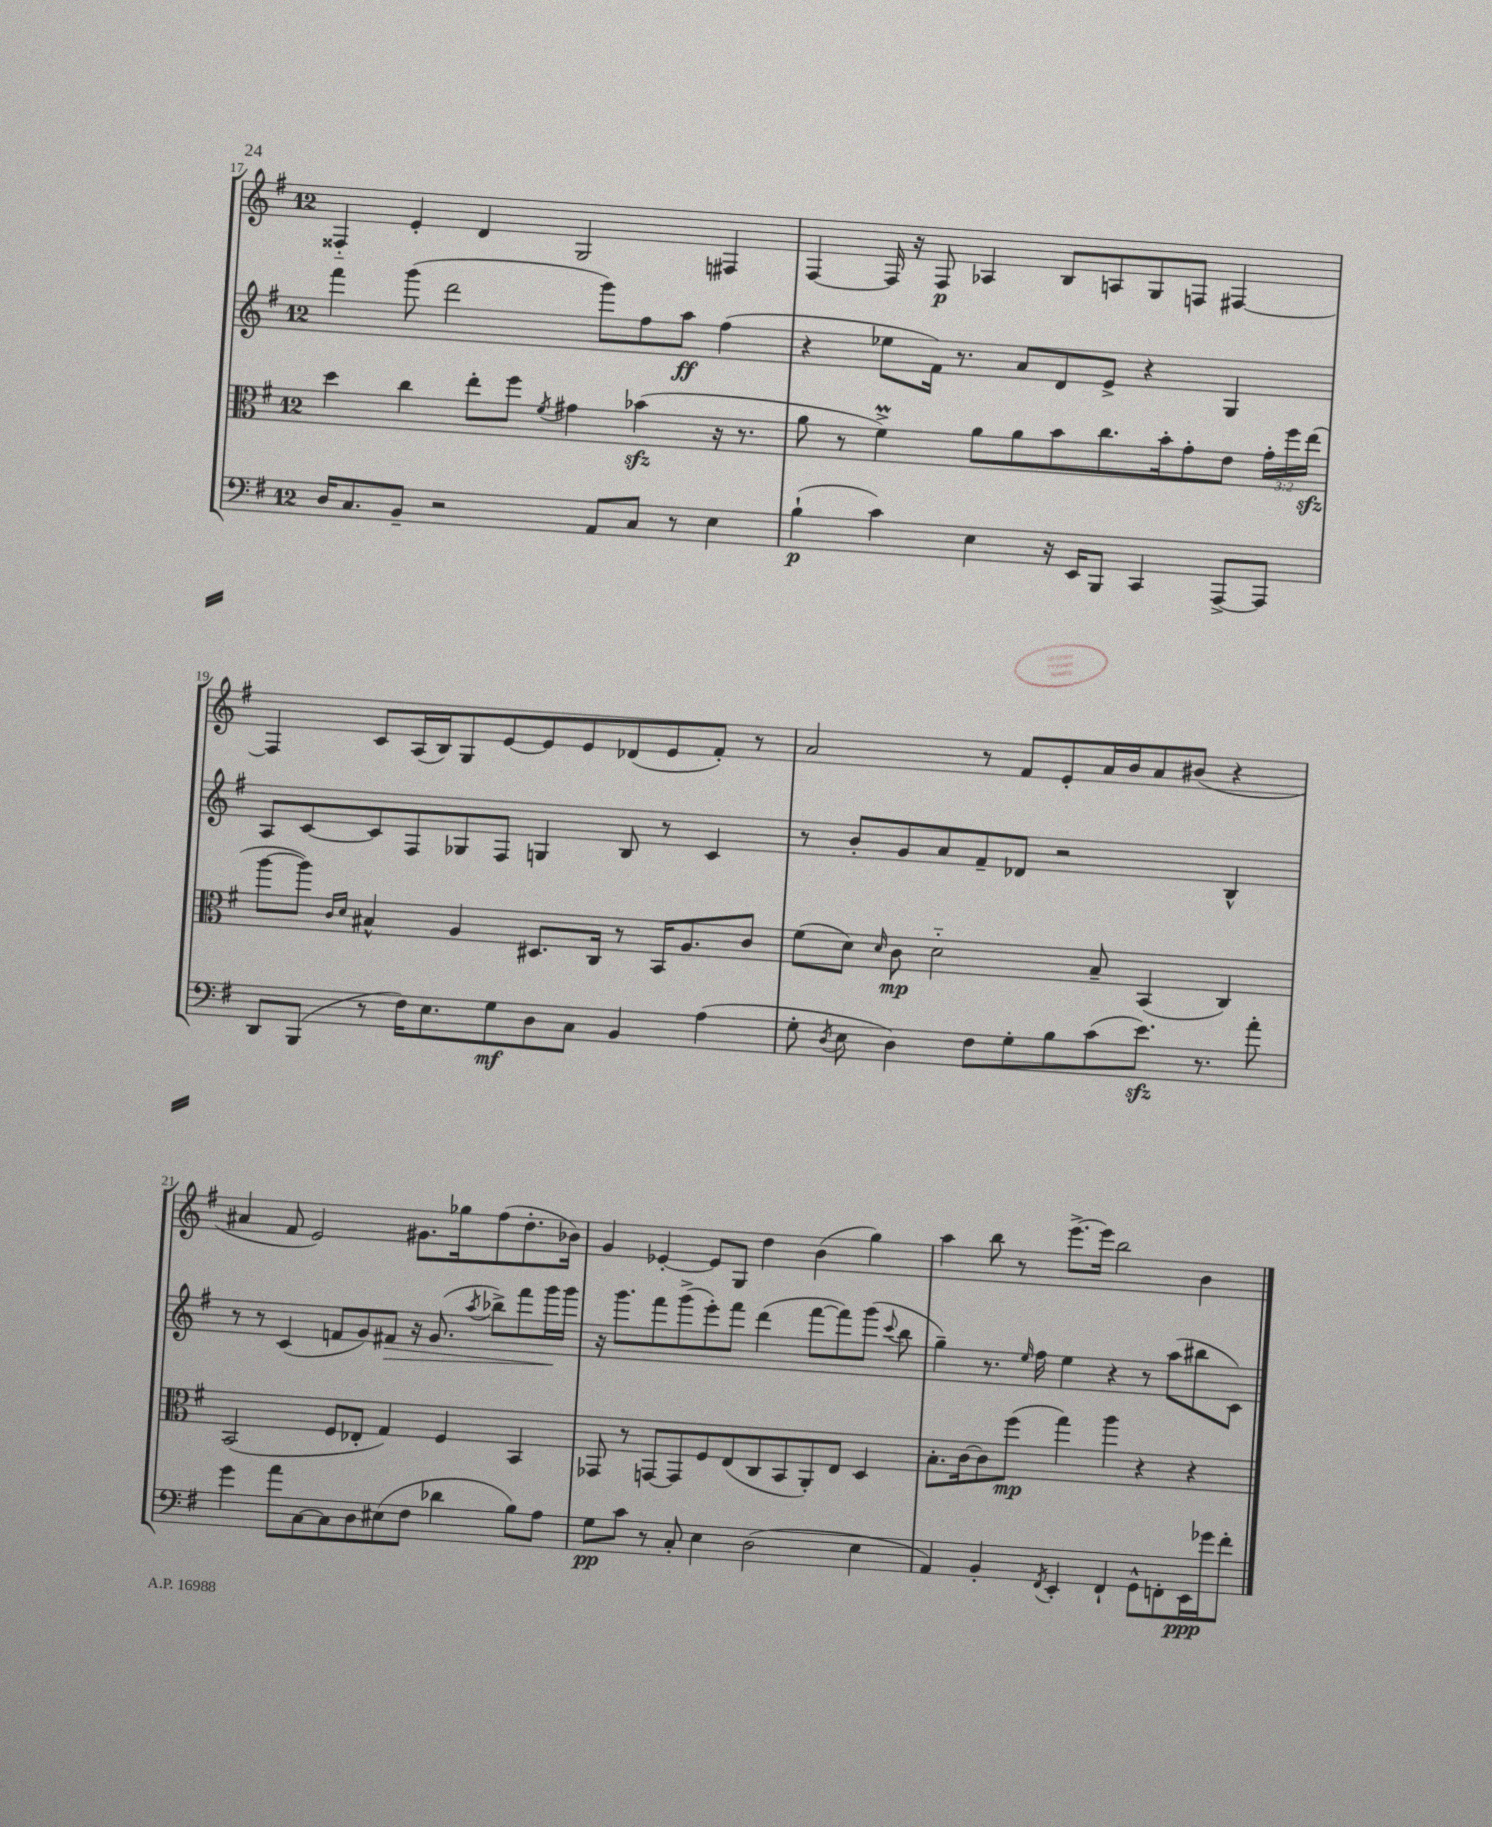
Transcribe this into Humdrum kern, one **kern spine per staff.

**kern	**kern	**kern	**kern
*staff4	*staff3	*staff2	*staff1
*clefF4	*clefC3	*clefG2	*clefG2
*k[f#]	*k[f#]	*k[f#]	*k[f#]
*M12/8	*M12/8	*M12/8	*M12/8
16D/LK	4dd\	4fff#\	4F##'~/
8.C/	.	.	.
8BB~/J	4cc\	(8ggg\	4e'/
2r	.	2ddd\	.
.	8ee'\L	.	4d/
.	8ff#\J	.	.
.	8qf#/	.	.
.	4g#\	.	2G/
8AA/L	.	8ggg\L)	.
8C/J	(4b-\	8ff#\	.
8r	.	8aa\J	.
4E\	16r	(4ff#\	4F#/
.	8.r	.	.
=	=	=	=
(4B`\	8a\	4r	[4F#/
.	8r	.	.
4c\)	4f#^\)	8ee-\L	16F#/]
.	.	.	16r
.	.	16f#\Jk)	8F#/
.	.	8.r	.
4E\	8a\L	.	4A-/
.	8a\	8a/L	.
16r	8b\	8d/	8B/L
16EE/LK	.	.	.
8BBB/J	8.cc\	8e^/J	8A/
4CC/	.	4r	8G/
.	16b'\k	.	.
.	8g'\	.	8F/J
[8AAA^/L	8e\J	4G/	[4F#/
8AAA/]J	24g'\LL	.	.
.	24ff#\	.	.
.	(24ee\JJ	.	.
=	=	=	=
8DD/L	[8aa\L	8A/L	4F#/]
(8BBB/J	8aa\]J)	[8c/	.
.	16qqc/LL	.	.
.	16qqd/JJ	.	.
8r	4B#^^/	8c/]	8c/L
16F#\LK)	.	8F#/	(16A/L
8.E\	.	.	16B/J)
.	4A/	8G-/	8G/
8G\	.	8F#/J	[8e/
8D\	8.D#/L	4G/	8e/]
8C\J	.	.	8e/
.	16C/Jk	.	.
4BB/	8r	8B/	(8d-/
.	16BB/LK	8r	8e/
.	8.A/	.	.
(4A\	.	4c/	8f#'/J)
.	8c/J	.	8r
=	=	=	=
8G'\	(8f#\L	8r	2a/
8qD/	.	.	.
8E\	8d\J)	8b'/L	.
.	16qqd/	.	.
4D\)	8c\	8g/	.
.	2d'~\	8a/	.
8F#\L	.	8f#~/	8r
8G'\	.	8d-/J	8f#/L
8B\	.	2r	8e'/
(8c\	8B~/	.	16a/L
.	.	.	16b/J
8.e\J)	(4BB/	.	8a/
.	.	.	(8b#/J
8.r	.	.	.
.	4C/)	4B^^/	4r
8a'\	.	.	.
=	=	=	=
4g\	(2BB/	8r	4a#/
.	.	8r	.
8a\L	.	(4c/	8f#/
[8C\	.	.	2e/)
8C\]	8F#/L	8f/L	.
8D\	8E-'/J	8g/)	.
(8E#\	4G/)	8f#/J	.
8F#\J	.	16r	8.g#\L
.	.	(8.g/	.
4d-\	4F#/	.	.
.	.	.	16gg-\k
.	.	8qaa/	.
.	.	8bb-^\L)	(8ff#\
8B\L)	4BB/	8fff#\	8.dd'\
8A\J	.	16ggg\L	.
.	.	16ggg\JJ	16b-\Jk)
=	=	=	=
8G\L	8GG-/	16r	4g/
.	.	8.ggg\L	.
8c\J	8r	.	.
8r	[8GG/L	8fff#\	[4e-'/
8C'/	8GG/]	(8ggg^\	.
4E\	8F#/	8eee'\)	8e-/]L
.	(8E/	8fff#\J	8G/J
(2D\	8C/	(4ddd\	4dd\
.	8BB/	.	.
.	8AA'/)	[8fff#\L	(4b\
.	8E/J	8fff#\])	.
4E\	4D/	(8ggg\J	4gg\)
.	.	8qqccc/	.
.	.	8bb\	.
=	=	=	=
4AA/)	8.B'\L	4gg~\)	4aa\
.	[16c\k	.	.
4BB'/	8c\]	8.r	8bb\
.	(8ff#\J	.	8r
.	.	16qqee/	.
.	.	16ff#\	.
8qFF#/	.	.	.
4EE'/	4gg\)	4ee\	[8.eee^\L
.	.	.	16eee\]Jk
4FF#`/	4aa\	4r	2bb\
8GG^^\L	4r	8r	.
8FF'\	.	(8aa\L	.
16EE\L	4r	8bb#\	4b\
16g-\J	.	.	.
8f#'\J	.	8c\J)	.
==	==	==	==
*-	*-	*-	*-
